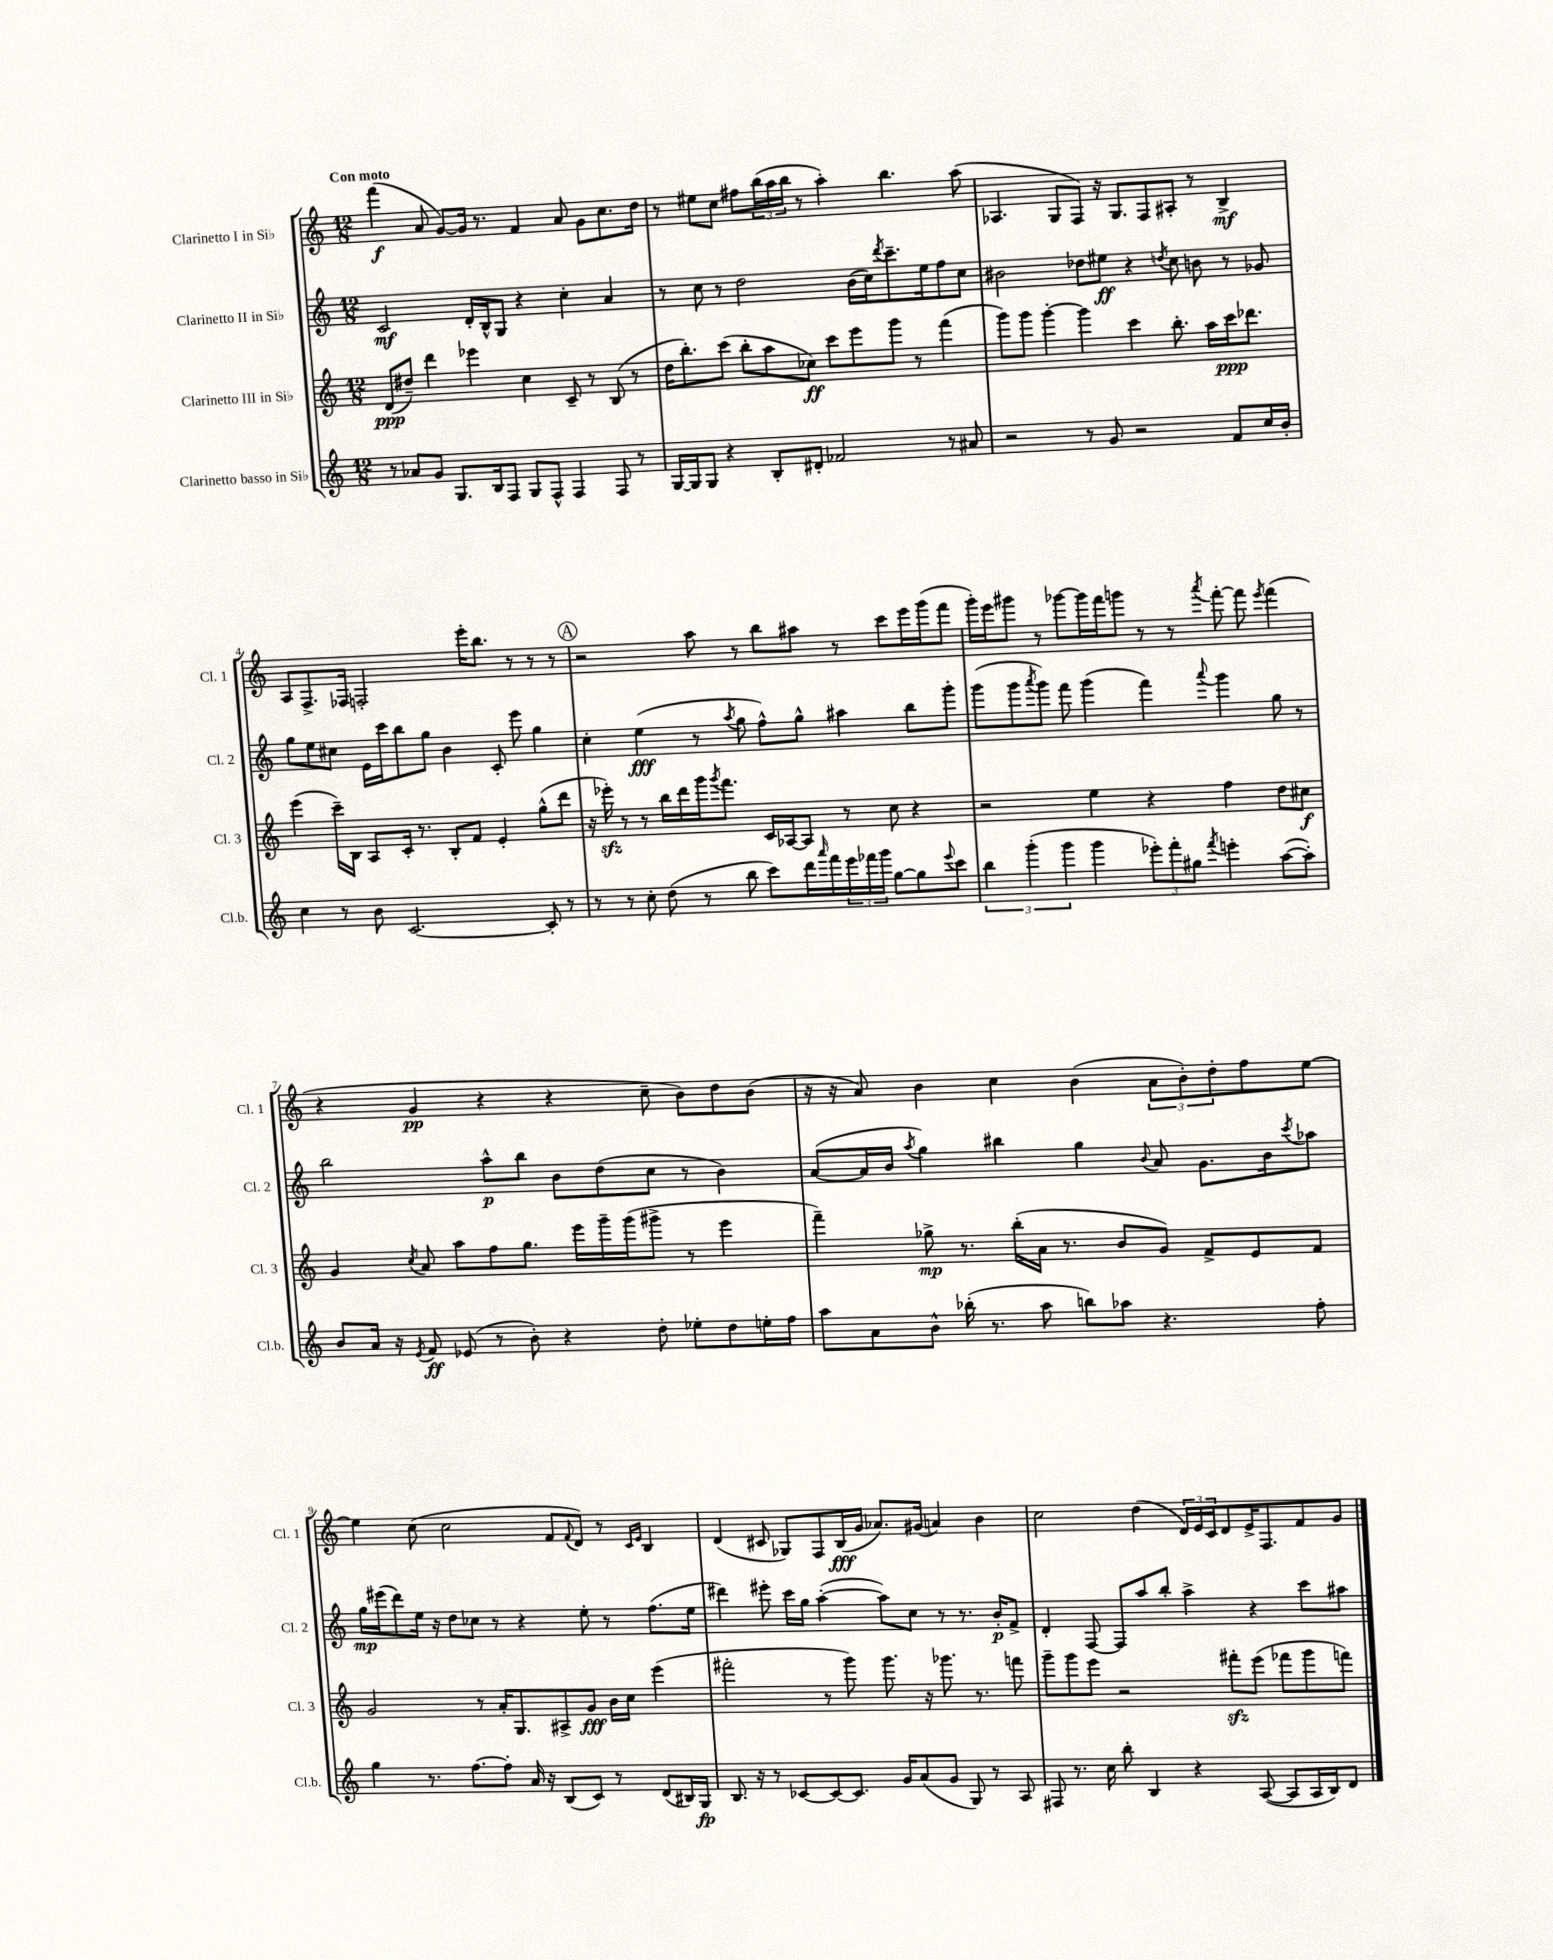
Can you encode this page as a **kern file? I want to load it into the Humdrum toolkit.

**kern	**dynam	**kern	**dynam	**kern	**dynam	**kern	**dynam
*part4	*part4	*part3	*part3	*part2	*part2	*part1	*part1
*staff4	*staff4	*staff3	*staff3	*staff2	*staff2	*staff1	*staff1
*I"Clarinetto basso in Si♭	*	*I"Clarinetto III in Si♭	*	*I"Clarinetto II in Si♭	*	*I"Clarinetto I in Si♭	*
*I'Cl.b.	*	*I'Cl. 3	*	*I'Cl. 2	*	*I'Cl. 1	*
*clefG2	*	*clefG2	*	*clefG2	*	*clefG2	*
*k[]	*	*k[]	*	*k[]	*	*k[]	*
*M12/8	*	*M12/8	*	*M12/8	*	*M12/8	*
=1	=1	=1	=1	=1	=1	=1	=1
!	!	!	!	!	!	!LO:TX:a:B:t=Con moto	!
8r	.	(8d/L	ppp	2c/	mf	(4fff\	f
8a-X/L	.	8dd#X~/J)	.	.	.	.	.
8g/J	.	4ddd\	.	.	.	8a/	.
8.G/L	.	.	.	.	.	[8g/L)	.
.	.	4eee-X\	.	16d'/LL	.	16g/Jk]	.
16B/k	.	.	.	16B^^/J	.	8.r	.
8F/J	.	.	.	8G/J	.	.	.
8G/L	.	4cc\	.	4r	.	4f/	.
8F^^/J	.	.	.	.	.	.	.
4F/	.	8c~/	.	4cc'\	.	8a/	.
.	.	8r	.	.	.	8g\L	.
8F/	.	(8B/	.	4a/	.	8.cc\	.
8r	.	8r	.	.	.	.	.
.	.	.	.	.	.	16dd\Jk	.
=2	=2	=2	=2	=2	=2	=2	=2
[16G/LL	.	16dd\KL	.	8r	.	8r	.
16G/J]	.	8.bb'\)	.	.	.	.	.
8G/J	.	.	.	8cc\	.	8ee#X\L	.
4r	.	(8ccc\J	.	8r	.	8cc\J	.
.	.	8bb'\L	.	2dd\	.	8ff#X\L	.
8B'/L	.	8aa\	.	.	.	(24bb\L	.
.	.	.	.	.	.	24aa\	.
.	.	.	.	.	.	24bb\JJ	.
8d#X'/J	.	8cc-X\J)	ff	.	.	8r	.
2f-X/	.	8ccc\L	.	.	.	4aa'\)	.
.	.	8eee\	.	(16b\LL	.	.	.
.	.	.	.	16cc\J)	.	.	.
.	.	.	.	8qddd/	.	.	.
.	.	8ggg\J	.	8.ccc~\	.	4.bb\	.
.	.	8r	.	.	.	.	.
.	.	.	.	16ee\k	.	.	.
8r	.	(4fff\	.	8ff\	.	.	.
8a#X/	.	.	.	8cc\J	.	(8aa\	.
=3	=3	=3	=3	=3	=3	=3	=3
2r	.	8ggg\L)	.	2b#X\	.	4.A-X/	.
.	.	8ggg\J	.	.	.	.	.
.	.	[4ggg'\	.	.	.	.	.
.	.	.	.	.	.	8G/L	.
8r	.	4ggg\]	.	8dd-X\L	.	8F/J)	.
8g/	.	.	.	8ee#X\J	ff	16r	.
.	.	.	.	.	.	8.G/L	.
2r	.	4ccc\	.	4r	.	.	.
.	.	.	.	.	.	8F/	.
.	.	.	.	8qddn/	.	.	.
.	.	8.bb'\	.	8cc\	.	8A#X'/J	.
.	.	.	.	8bn\	.	8r	.
.	.	16aa\LL	.	.	.	.	.
8f/L	.	16ccc\J	ppp	8r	.	4B^/	mf
.	.	8.ddd-X\J	.	.	.	.	.
16cc/L	.	.	.	8g-X/	.	.	.
16b'/JJ	.	.	.	.	.	.	.
!!LO:LB:g=z
=4	=4	=4	=4	=4	=4	=4	=4
4cc\	.	(4eee\	.	8gg\L	.	8A/L	.
.	.	.	.	8ee\	.	8.F^/	.
8r	.	16ccc~\LL)	.	8cc#X\J	.	.	.
.	.	16B\JJ	.	.	.	16F-X/Jk	.
8b\	.	8A/L	.	16e\LL	.	2Fn'/	.
.	.	.	.	16ccc\J	.	.	.
[2.c/	.	16c'/Jk	.	8bb\	.	.	.
.	.	8.r	.	.	.	.	.
.	.	.	.	8gg\J	.	.	.
.	.	8B'/L	.	4b\	.	.	.
.	.	8f/J	.	.	.	16eee'\KL	.
.	.	.	.	.	.	8.bb\J	.
.	.	4e'/	.	8c'/	.	.	.
.	.	.	.	8eee\	.	8r	.
8c'/]	.	(8gg^^\L	.	4gg\	.	8r	.
8r	.	8ddd\J	.	.	.	8r	.
!!LO:REH:place=s1:t=A
=5	=5	=5	=5	=5	=5	=5	=5
8r	.	16r	.	4cc'\	.	2r	.
.	.	16eee-Xzz'\)	.	.	.	.	.
8r	.	8r	.	.	.	.	.
8cc'\	.	8r	.	(4ee\	fff	.	.
(8dd\	.	16bb\LL	.	.	.	.	.
.	.	16ddd\	.	.	.	.	.
8r	.	16ggg\J	.	8r	.	8aa\	.
.	.	8qggg/	.	.	.	.	.
.	.	8.fff\J	.	.	.	.	.
.	.	.	.	8qaa/	.	.	.
8bb\	.	.	.	8gg\	.	8r	.
8ccc\L)	.	16c/LL	.	8ff^^\L)	.	8bb\L	.
.	.	[16A-X/J	.	.	.	.	.
16ddd\L	.	8A-/J]	.	8gg^^\J	.	8aa#X\J	.
16qqaaa/	.	.	.	.	.	.	.
16fff\	.	.	.	.	.	.	.
24eee\	.	8r	.	4aa#X\	.	8r	.
24fff-X\	.	.	.	.	.	.	.
24ggg\JJ	.	.	.	.	.	.	.
[8gg\L	.	8cc\	.	.	.	8ccc\L	.
8gg\]	.	4r	.	8bb\L	.	16eee\L	.
.	.	.	.	.	.	(16ggg\J	.
8qqeee/	.	.	.	.	.	.	.
8ccc\J	.	.	.	8ggg'\J	.	8fff\J	.
=6	=6	=6	=6	=6	=6	=6	=6
6bb\	.	2r	.	(8ggg\L	.	16ggg'\LL)	.
.	.	.	.	.	.	16eee\J	.
.	.	.	.	8ggg\	.	8ggg#X\J	.
(6ggg'\	.	.	.	.	.	.	.
.	.	.	.	8qaaa/	.	.	.
.	.	.	.	8ggg\J)	.	8r	.
6ggg\	.	.	.	.	.	.	.
.	.	.	.	8fff\	.	[8ggg-X\L	.
4ggg\	.	4ee\	.	(4ggg\	.	16ggg-\L]	.
.	.	.	.	.	.	16fff\J	.
.	.	.	.	.	.	8gggn\J	.
12eee-X'\L)	.	4r	.	4fff\)	.	8r	.
12fff'\	.	.	.	.	.	.	.
.	.	.	.	.	.	8r	.
12gg#X\J	.	.	.	.	.	.	.
8qfff/	.	.	.	8qqaaa/	.	8qaaa/	.
4eeen'\	.	4ff\	.	4ggg\	.	[8fff'\	.
.	.	.	.	.	.	8fff\]	.
.	.	.	.	.	.	8qeee/	.
([8aa\L	.	8dd\L	.	8gg\	.	(4fff\	.
8aa'\J])	.	8cc#X\J	f	8r	.	.	.
!!LO:LB:g=z
=7	=7	=7	=7	=7	=7	=7	=7
8b/L	.	4g/	.	2bb\	.	4r	.
16a/Jk	.	.	.	.	.	.	.
16r	.	.	.	.	.	.	.
8qe/	.	8qcc/	.	.	.	.	.
8f/	ff	8a/	.	.	.	4g/	pp
(8e-X/	.	8aa\L	.	.	.	.	.
8r	.	8ff\	.	8aa^^\L	p	4r	.
8b'\)	.	8.gg\J	.	8bb\J	.	.	.
4r	.	.	.	8b\L	.	4r	.
.	.	16eee\LL	.	.	.	.	.
.	.	16ggg~\	.	(8dd\	.	.	.
.	.	(16ggg\J	.	.	.	.	.
8dd'\	.	8ggg#X^\J	.	8cc\J	.	8cc~\	.
8ee-X'\L	.	8r	.	8r	.	8b\L)	.
8dd\	.	4eee\	.	4b\)	.	8dd\	.
16een'\L	.	.	.	.	.	(8b\J	.
16ff\JJ	.	.	.	.	.	.	.
=8	=8	=8	=8	=8	=8	=8	=8
8aa\L	.	4fff~\)	.	([8a/L	.	16r	.
.	.	.	.	.	.	16r	.
8a\	.	.	.	16a/L]	.	8a/)	.
.	.	.	.	16b/JJ	.	.	.
.	.	.	.	8qaa/	.	.	.
8b^^\J	.	8gg-X^\	mp	4gg\)	.	4b\	.
(16bb-X'\	.	8.r	.	.	.	.	.
8.r	.	.	.	.	.	.	.
.	.	.	.	4bb#X\	.	4cc\	.
.	.	(16bb'\LL	.	.	.	.	.
8aa\	.	16a\JJ	.	.	.	.	.
.	.	8.r	.	.	.	.	.
8bbn\L)	.	.	.	4gg\	.	(4b\	.
8aa-X\J	.	8b/L	.	.	.	.	.
.	.	.	.	8qqb/	.	.	.
4.r	.	8g/J)	.	8a/	.	12a\L	.
.	.	.	.	.	.	12b'\)	.
.	.	8f^/L	.	8.g\L	.	.	.
.	.	.	.	.	.	12dd'\	.
.	.	8e/	.	.	.	8ff\	.
.	.	.	.	16b\k	.	.	.
.	.	.	.	8qccc/	.	.	.
8ff'\	.	8f/J	.	8aa-X\J	.	[8ee\J	.
!!LO:LB:g=z
=9	=9	=9	=9	=9	=9	=9	=9
4gg\	.	2g/	.	16gg\LL	mp	4ee\]	.
.	.	.	.	(16eee#X\J	.	.	.
.	.	.	.	8ddd\)	.	.	.
8.r	.	.	.	16ee\Jk	.	(8cc\	.
.	.	.	.	16r	.	.	.
.	.	.	.	8dd\L	.	2cc\	.
[8.ff\L	.	.	.	.	.	.	.
.	.	8r	.	8cc-X\J	.	.	.
8ff'\J]	.	16a'/KL	.	8r	.	.	.
.	.	8.G/	.	.	.	.	.
16a/	.	.	.	4r	.	.	.
16r	.	.	.	.	.	.	.
(8B/L	.	8A#X^/	.	.	.	8f/L	.
.	.	.	.	.	.	8qqf/	.
8c/J)	.	8g/J	fff	8ee'\	.	8d/J)	.
8r	.	16b\LL	.	8r	.	8r	.
.	.	16cc\JJ	.	.	.	.	.
.	.	.	.	.	.	16qqc/LL	.
.	.	.	.	.	.	16qqe/JJ	.
(8d/L	.	(4eee\	.	(8.ff\L	.	4B/	.
16B#X/L)	.	.	.	.	.	.	.
16G/JJ	fp	.	.	16ee\Jk	.	.	.
=10	=10	=10	=10	=10	=10	=10	=10
8.B/	.	2fff#X'\	.	4ddd#X\)	.	(4d/	.
16r	.	.	.	.	.	.	.
8r	.	.	.	8eee#X'\	.	8c#X/	.
[8c-X/L	.	.	.	16ccc\LL	.	8G-X/L)	.
.	.	.	.	16gg\JJ	.	.	.
8c-/_	.	8r	.	([4aa'\	.	8F/	.
8.c-/J]	.	8ggg\)	.	.	.	(16B/L	fff
.	.	.	.	.	.	16g/JJ	.
.	.	8.ggg\	.	8aa\L])	.	8.a-X/L)	.
16g/KL	.	.	.	.	.	.	.
(8a/	.	.	.	8cc\J	.	.	.
.	.	16r	.	.	.	(16g#X/Jk	.
8g/J	.	8.ggg-X\	.	8r	.	4an/)	.
8G/)	.	.	.	8.r	.	.	.
.	.	8.r	.	.	.	.	.
8r	.	.	.	.	.	4b\	.
.	.	.	.	16b'/KL	p	.	.
8A/	.	8fffn\	.	8f^/J	.	.	.
=11	=11	=11	=11	=11	=11	=11	=11
8F#X/	.	8ggg~\L	.	4d'/	.	2cc\	.
8.r	.	8ggg\	.	.	.	.	.
.	.	8eee\J	.	[8F/	.	.	.
16cc\	.	.	.	.	.	.	.
8bb'\	.	2r	.	8F/L]	.	.	.
4B/	.	.	.	8aa/	.	(4dd\	.
.	.	.	.	8bb'/J	.	.	.
4r	.	.	.	4aa^\	.	24d/LL)	.
.	.	.	.	.	.	24e/	.
.	.	.	.	.	.	24c/J	.
.	.	8fff#Xzz'\L	.	.	.	8d/	.
([8A/	.	(8eee\J	.	4r	.	16e^/K	.
.	.	.	.	.	.	8.F/	.
8A/L]	.	8fff-X\L	.	.	.	.	.
16A/L	.	8ggg\	.	8ccc\L	.	8f/	.
16B/J)	.	.	.	.	.	.	.
8d/J	.	8fffn\J)	.	8aa#X\J	.	8g/J	.
==	==	==	==	==	==	==	==
*-	*-	*-	*-	*-	*-	*-	*-
